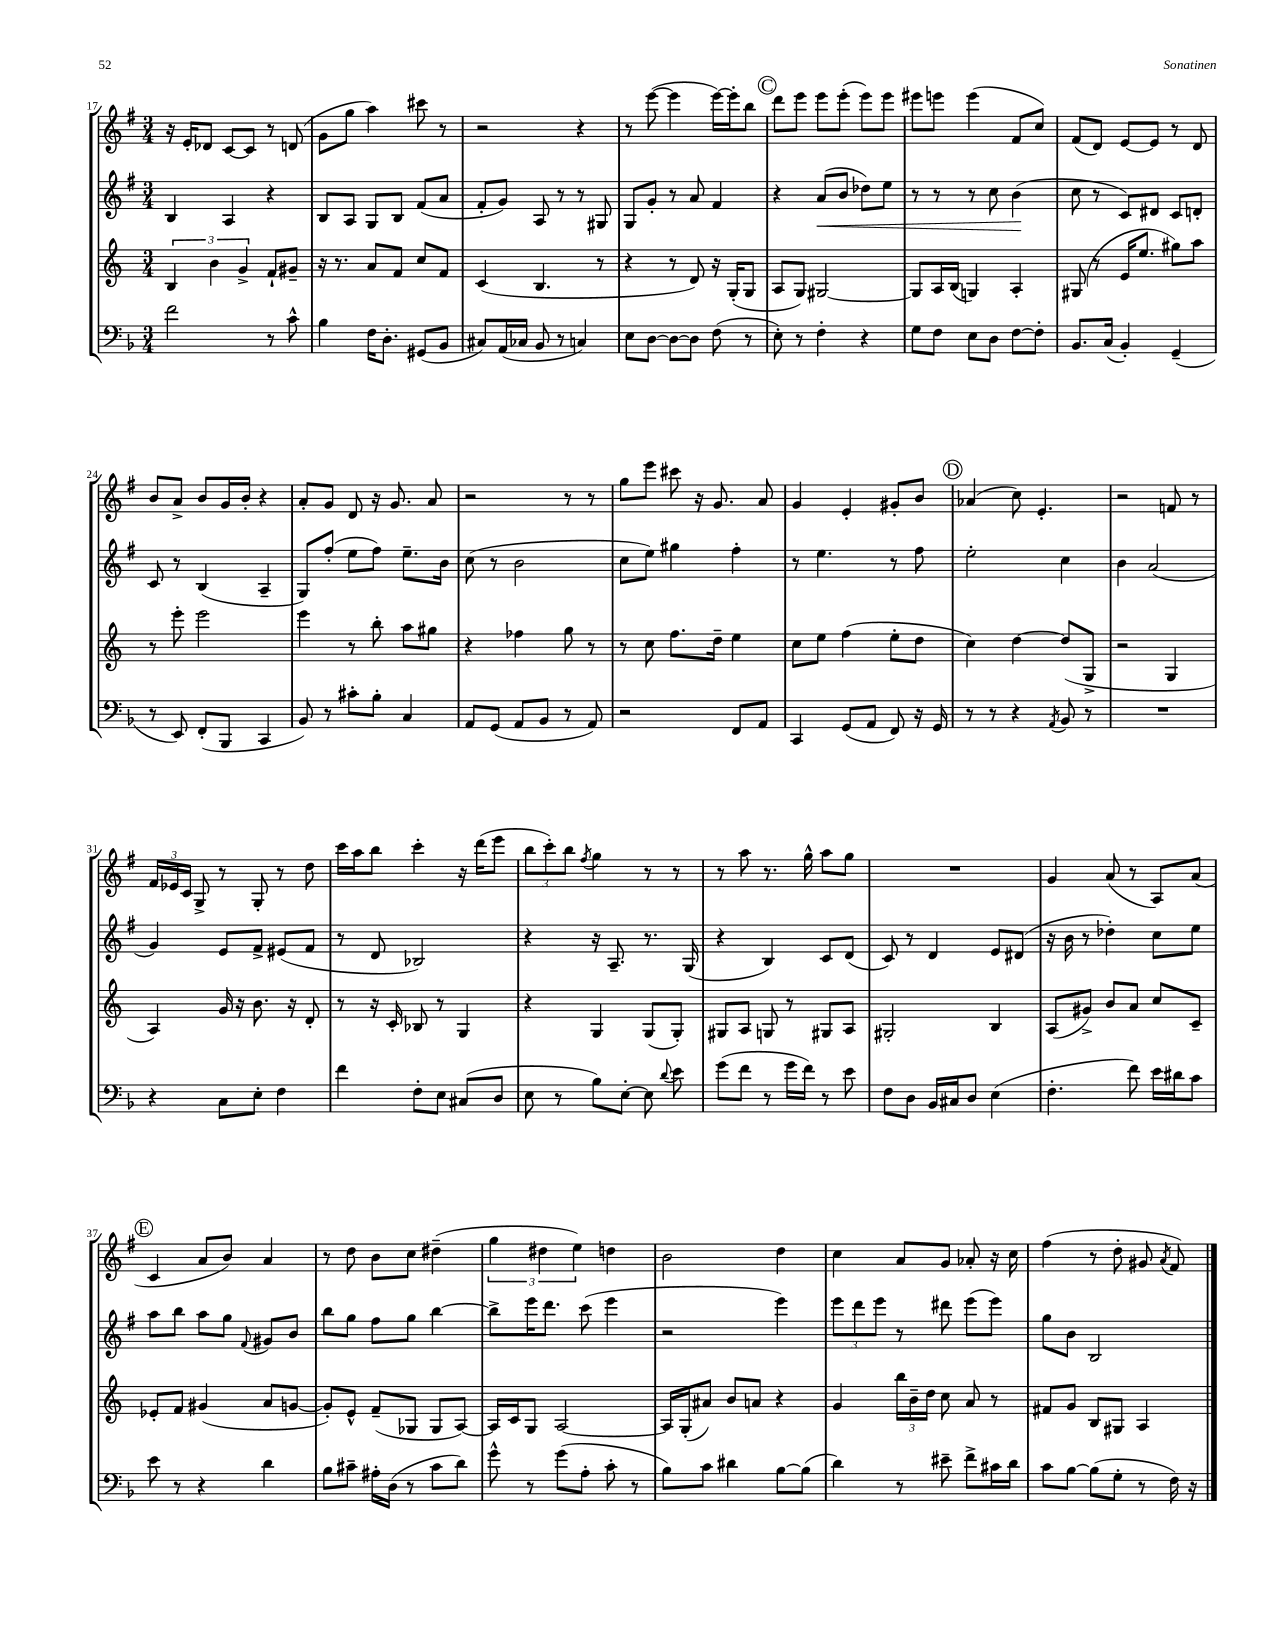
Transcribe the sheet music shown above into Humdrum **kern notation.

**kern	**kern	**kern	**kern
*staff4	*staff3	*staff2	*staff1
*clefF4	*clefG2	*clefG2	*clefG2
*k[b-]	*k[]	*k[f#]	*k[f#]
*M3/4	*M3/4	*M3/4	*M3/4
2f	6B	4B	16r
.	.	.	16e'
.	.	.	8d-
.	6b	.	.
.	.	4A	[8c
.	6g^	.	.
.	.	.	8c]
8r	8f`	4r	8r
8c^^	8g#~	.	(8d
=	=	=	=
4B-	16r	8B	8g
.	8.r	.	.
.	.	8A	8gg
16F	8a	8G	4aa)
8.D'	.	.	.
.	8f	8B	.
(8GG#	8cc	(8f#	8ccc#
8BB-	8f	8a	8r
=	=	=	=
8C#)	(4c	8f#'	2r
(16AA	.	8g)	.
16C-	.	.	.
8BB-	4.B	8A	.
8r	.	8r	.
4C)	.	8r	4r
.	8r	8G#	.
=	=	=	=
8E	4r	8G	8r
[8D	.	8g'	([8eee
8D_	8r	8r	4eee]
8D]	8d)	8a	.
(8F	16r	4f#	[16eee)
.	(16G'	.	16eee']
8r	8G	.	8bb
=	=	=	=
8E')	8A	4r	8ddd
8r	8G)	.	8eee
4F'	[2G#	(8a	8eee
.	.	8b	(8eee'
4r	.	8dd-)	8eee)
.	.	8ee	8eee
=	=	=	=
8G	8G#]	8r	8eee#
8F	16A	8r	8eee
.	(16B	.	.
8E	4G)	8r	(4eee
8D	.	8cc	.
[8F	4A'	(4b	8f#
8F']	.	.	8cc)
=	=	=	=
8.BB-	(8G#	8cc	(8f#
.	8r	8r	8d)
(16C	.	.	.
4BB-')	16e	8c)	[8e
.	8.ee	.	.
.	.	8d#	8e]
(4GG~	8gg#)	8c	8r
.	8aa	8d'	8d
=	=	=	=
8r	8r	8c	8b
8EE)	8eee'	8r	8a^
(8FF'	2eee	(4B	8b
8BBB-	.	.	16g
.	.	.	16b'
4CC	.	4A~	4r
=	=	=	=
8BB-)	4eee	8G)	8a'
8r	.	(8ff#'	8g
8c#'	8r	8ee	8d
8B-'	8bb'	8ff#)	16r
.	.	.	8.g
4C	8aa	8.ee~	.
.	8gg#	.	8a
.	.	16b	.
=	=	=	=
8AA	4r	(8cc	2r
(8GG	.	8r	.
8AA	4ff-	2b	.
8BB-	.	.	.
8r	8gg	.	8r
8AA)	8r	.	8r
=	=	=	=
2r	8r	8cc	8gg
.	8cc	8ee)	8eee
.	8.ff	4gg#	8ccc#
.	.	.	16r
.	16dd~	.	8.g
8FF	4ee	4ff#'	.
8AA	.	.	8a
=	=	=	=
4CC	8cc	8r	4g
.	8ee	4.ee	.
(8GG	(4ff	.	4e'
8AA	.	.	.
8FF)	8ee'	8r	8g#'
16r	8dd	8ff#	8b
16GG	.	.	.
=	=	=	=
8r	4cc)	2ee'	(4a-
8r	.	.	.
4r	[4dd	.	8cc)
.	.	.	4.e'
8qAA	.	.	.
8BB-	(8dd]	4cc	.
8r	8G^	.	.
=	=	=	=
2.r	2r	4b	2r
.	.	(2a	.
.	4G	.	8f
.	.	.	8r
=	=	=	=
4r	4A)	4g)	24f#
.	.	.	24e-
.	.	.	24c
.	.	.	8G^
8C	16g	8e	8r
.	16r	.	.
8E'	8.b	8f#^	8G'
4F	.	(8e#	8r
.	16r	.	.
.	8d'	8f#	8dd
=	=	=	=
4f	8r	8r	16ccc
.	.	.	16aa
.	16r	8d	8bb
.	16c'	.	.
8F'	8B-	2B-)	4ccc'
8E	8r	.	.
(8C#	4G	.	16r
.	.	.	(16ddd
8D	.	.	8eee
=	=	=	=
8E	4r	4r	12bb
.	.	.	12ccc')
8r	.	.	.
.	.	.	12bb
.	.	.	8qff#
8B-)	4G	16r	4gg
.	.	8.A~	.
[8E'	.	.	.
8E]	(8G	8.r	8r
8qqd	.	.	.
8e	8G')	.	8r
.	.	(16G	.
=	=	=	=
(8g	8G#	4r	8r
8f	8A	.	8aa
8r	8G	4B)	8.r
16g	8r	.	.
16f)	.	.	16gg^^
8r	8G#	8c	8aa
8e	8A	(8d	8gg
=	=	=	=
8F	2G#'	8c)	2.r
8D	.	8r	.
16BB-	.	4d	.
16C#	.	.	.
8D	.	.	.
(4E	4B	8e	.
.	.	(8d#	.
=	=	=	=
4.F'	(8A	16r	4g
.	.	16b	.
.	8g#^)	8r	.
.	8b	4dd-')	(8a
8f)	8a	.	8r
16e	8cc	8cc	8A)
16d#	.	.	.
8c	8c~	8ee	(8a
=	=	=	=
8e	8e-'	8aa	4c
8r	8f	8bb	.
4r	(4g#	8aa	8a
.	.	8gg	8b)
.	.	8qqf#	.
4d	8a	8g#	4a
.	[8g	8b	.
=	=	=	=
8B-	8g'])	8bb	8r
8c#~	8e^^	8gg	8dd
16A#'	(8f~	8ff#	8b
(16D	.	.	.
8r	8G-	8gg	8cc
8c#	8G-	[4bb	(4dd#~
8d)	[8A)	.	.
=	=	=	=
8g^^	16A]	8bb^]	6gg
.	16c	.	.
8r	8G	16eee	.
.	.	.	6dd#
.	.	8.ddd	.
(8g	[2A	.	.
.	.	.	6ee)
8A'	.	(8ccc	.
8c'	.	4eee	4dd
8r	.	.	.
=	=	=	=
8B-)	16A]	2r	2b
.	(16G'	.	.
8c	8a#)	.	.
4d#	8b	.	.
.	8a	.	.
[8B-	4r	4eee)	4dd
(8B-]	.	.	.
=	=	=	=
4d)	4g	12eee	4cc
.	.	12ddd	.
.	.	12eee	.
8r	24bb	8r	8a
.	24b~	.	.
.	24dd	.	.
8e#~	8cc	8ddd#	8g
8f^	8a	(8eee	8a-'
16c#	8r	8eee)	16r
16d	.	.	16cc
=	=	=	=
8c	8f#	8gg	(4ff#
[8B-	8g	8b	.
(8B-]	8B	2B	8r
8G'	8G#	.	8dd'
8r	4A	.	8g#
.	.	.	8qa
16F)	.	.	8f#)
16r	.	.	.
==	==	==	==
*-	*-	*-	*-
